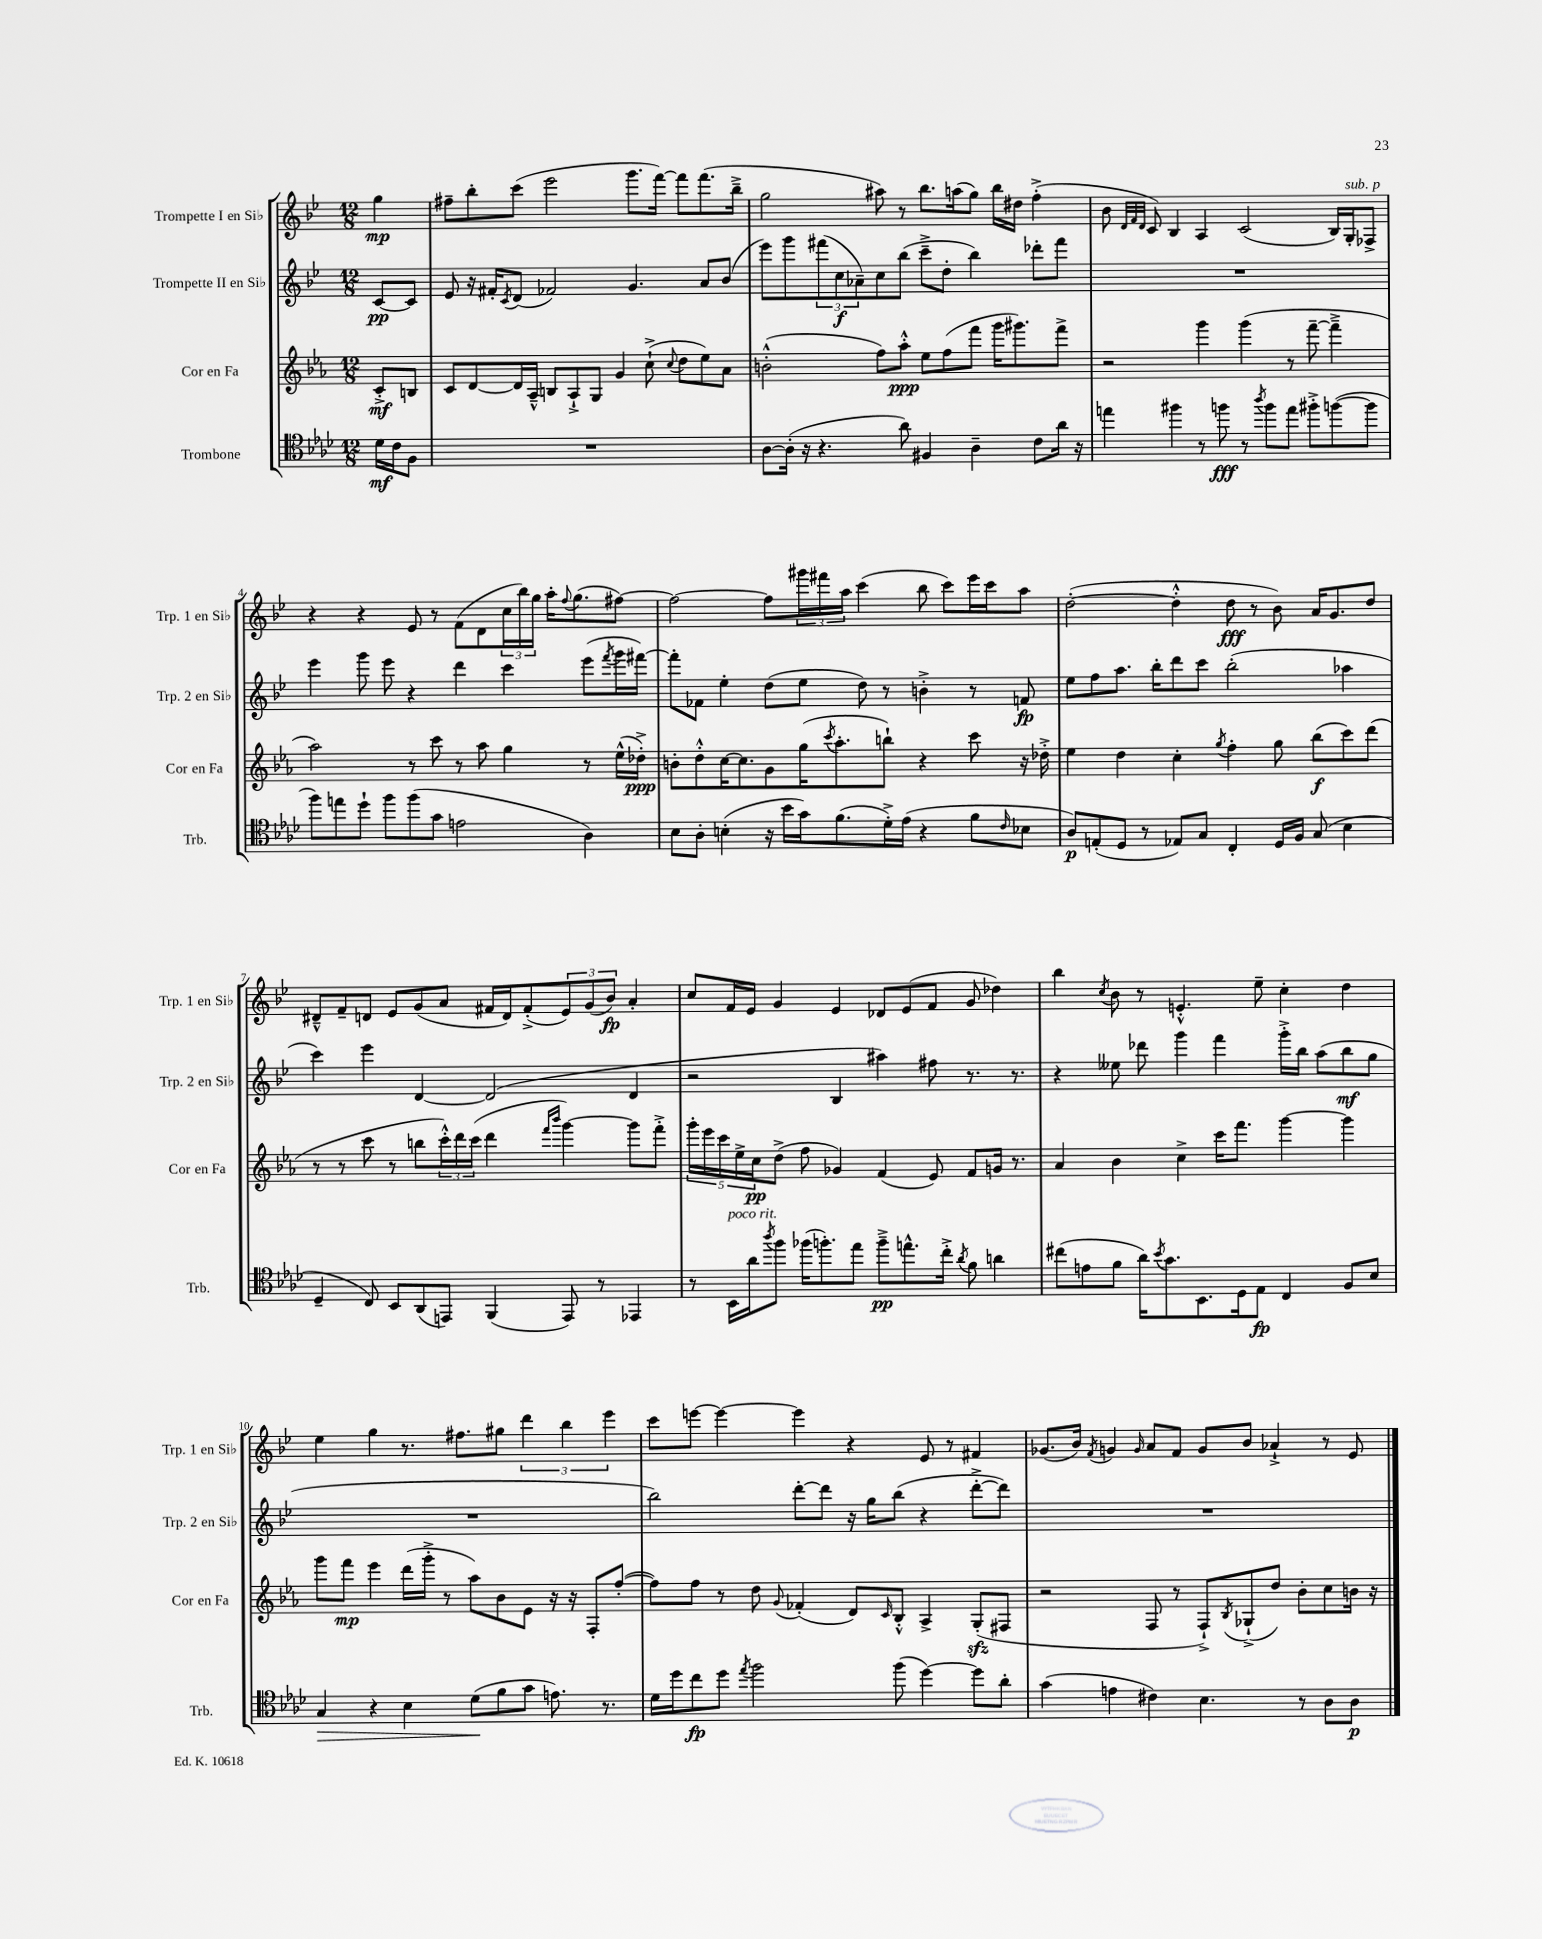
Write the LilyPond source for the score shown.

<<
\new StaffGroup <<
\new Staff = "s0" \with { instrumentName = "Trompette I en Sib" shortInstrumentName = "Trp. 1 en Sib" } {
    \clef treble \key bes \major \numericTimeSignature \time 12/8 \partial 4
    g''4\mp |
    fis''8-- bes''8-. c'''8( ees'''2 g'''8. f'''16~) f'''8 f'''8.( bes''16---> |
    g''2 ais''8) r8 bes''8. a''16( g''8) bes''16 dis''16 f''4-.->( |
    bes'8 \grace { d'32 f'32 d'32 } c'8) bes4 a4 c'2( bes16) g16-.^\markup { \italic "sub. p" } fes8-> |
    r4 r4 ees'8 r8 f'8( d'8 \tuplet 3/2 { c''16 bes''16) g''16 } a''16-. \appoggiatura { f''8 } g''8.( fis''8~) |
    fis''2~ fis''8 \tuplet 3/2 { gis'''16 fis'''16 a''16 } c'''4( bes''8 c'''8) ees'''16 c'''16 a''8 |
    d''2~-.( d''4-.-^ d''8\fff r8 bes'8) a'16 g'8. d''8 |
    dis'8---^ f'8-- d'8 ees'8 g'8( a'8 fis'16 d'16) fis'8-.->( \tuplet 3/2 { ees'8) g'8( bes'8\fp) } a'4-. |
    c''8 f'16 ees'16 g'4 ees'4 des'8 ees'8( f'8 g'8 des''4) |
    bes''4 \acciaccatura { c''8 } bes'8 r8 e'4.-.-^ ees''8-- c''4-. d''4 |
    ees''4 g''4 r8. fis''8. gis''8 \tuplet 3/2 { d'''4 bes''4 ees'''4 } |
    c'''8 e'''8~ e'''4~ e'''4 r4 ees'8 r8 fis'4 |
    ges'8.( bes'16) \acciaccatura { f'8 } g'4 \grace { g'16 } a'8 f'8 g'8 bes'8 aes'4-!-> r8 ees'8 \bar "|." |
}
\new Staff = "s1" \with { instrumentName = "Trompette II en Sib" shortInstrumentName = "Trp. 2 en Sib" } {
    \clef treble \key bes \major \numericTimeSignature \time 12/8 \partial 4
    c'8~\pp c'8 |
    ees'8 r16 fis'16-. \acciaccatura { c'8 } d'8( fes'2) g'4. a'8 bes'8( |
    ees'''8) g'''8 \tuplet 3/2 { fis'''8( c''8\f aes'8--) } c''8 bes''8( c'''8---> d''8-. bes''4) des'''8-. fis'''8 |
    R1. |
    ees'''4 g'''8 ees'''8 r4 d'''4 c'''4 ees'''8( \acciaccatura { f'''8 } g'''16 fis'''16~) |
    fis'''8-. fes'8 ees''4-. d''8( ees''8 d''8) r8 b'4-.-> r8 f'8\fp |
    ees''8 f''8 a''8. bes''16-. d'''8 c'''8 bes''2-.( aes''4 |
    c'''4) ees'''4 d'4~ d'2( d'4 |
    r2 bes4 ais''4) fis''8 r8. r8. |
    r4 eeses''8 des'''8 g'''4 f'''4 g'''16-.-> bes''16 a''8( bes''8\mf g''8 |
    R1. |
    bes''2) d'''8~-. d'''8 r16 g''16 bes''8( r4 d'''8~-.-> d'''8) |
    R1. \bar "|." |
}
\new Staff = "s2" \with { instrumentName = "Cor en Fa" shortInstrumentName = "Cor en Fa" } {
    \clef treble \key ees \major \numericTimeSignature \time 12/8 \partial 4
    c'8-.->\mf b8 |
    c'8 d'8~ d'16 aes16---^ b8 aes8-!-> g8 g'4 c''8-!->( \appoggiatura { c''8 } d''8 ees''8) aes'8 |
    b'2-.-^( f''8) aes''8-.-^\ppp ees''8 f''8( f'''8 g'''16 gis'''8.) f'''8-> |
    r2 g'''4 g'''4( r8 f'''8~-- f'''4---> |
    aes''2) r8 c'''8 r8 aes''8 g''4 r8 ees''16-^( des''16-.->\ppp) |
    b'8-. d''8-.-^ c''16~ c''8. g'8 g''16( \acciaccatura { c'''8 } aes''8.-. b''8-!) r4 c'''8 r16 des''16-.-> |
    ees''4 d''4 c''4-. \acciaccatura { g''8 } f''4-. g''8 bes''8\f( c'''8) d'''8( |
    r8 r8 c'''8 r8 b''8 \tuplet 3/2 { c'''16-.-^) d'''16 c'''16( } d'''4 \grace { f'''16 bes'''16 } g'''4~) g'''8 f'''8-.-> |
    \tuplet 5/4 { g'''16-. ees'''16 c'''16 ees''16-> c''16\pp } d''8->( f''8 ges'4) f'4( ees'8) f'8 g'16 r8. |
    aes'4 bes'4 c''4-> c'''16 f'''8. g'''4~ g'''4 |
    g'''8 f'''8\mp ees'''4 d'''16( g'''16-.-> r8 aes''8) bes'8 ees'8 r16 r16 f8-. f''8~-.( |
    f''8) f''8 r8 d''8 \appoggiatura { g'8 } fes'4-.( d'8) \grace { c'16 } bes8-.-^ aes4-> g8-.\sfz( fis8 |
    r2 f8 r8 f8-!->) \acciaccatura { bes8 } ges8-!->( d''8) bes'8-. c''8 b'16 r16 \bar "|." |
}
\new Staff = "s3" \with { instrumentName = "Trombone" shortInstrumentName = "Trb." } {
    \clef tenor \key aes \major \numericTimeSignature \time 12/8 \partial 4
    des'16\mf c'16 f8 |
    R1. |
    aes8~ aes16-.( r16 r4. aes'8) fis4 aes4-- c'8 aes'16 r16 |
    e''4 fis''4 r8 f''8\fff r8 \acciaccatura { aes''8 } f''8 e''8 fis''8-.-> f''8~( f''8 |
    f''8) e''8 des''8-! f''8 f''8( g'8 e'2 aes4) |
    bes8 aes8-. b4-.( r16 bes'16 g'16) f'8.( des'16-.->) ees'16( r4 f'8 \grace { c'16 } bes8 |
    aes8\p) e8-.( des8 r8 ees8) g8 c4-. des16 f16 g8( bes4 |
    des4-- c8) bes,8 aes,8( e,8) f,4( e,8) r8 ees,4 |
    r8 bes,16^\markup { \italic "poco rit." } aes'16 \acciaccatura { aes''8 } f''8 fes''16( f''8.-.) ees''8 f''8--->\pp e''8.-^ c''16-.-> \acciaccatura { aes'8 } f'8 a'4 |
    cis''8( e'8 f'8 aes'16) \acciaccatura { bes'8 } g'8. bes,8. des16 ees8\fp c4 f8 bes8 |
    g4\> r4 bes4 des'8\!( f'8 g'8 e'8.) r8. |
    des'16 des''16 c''8\fp des''8 \acciaccatura { ees''8 } f''2 f''8( des''4~) des''8 aes'8-. |
    g'4( e'4 cis'4) bes4. r8 aes8 aes8\p \bar "|." |
}
>>
>>
